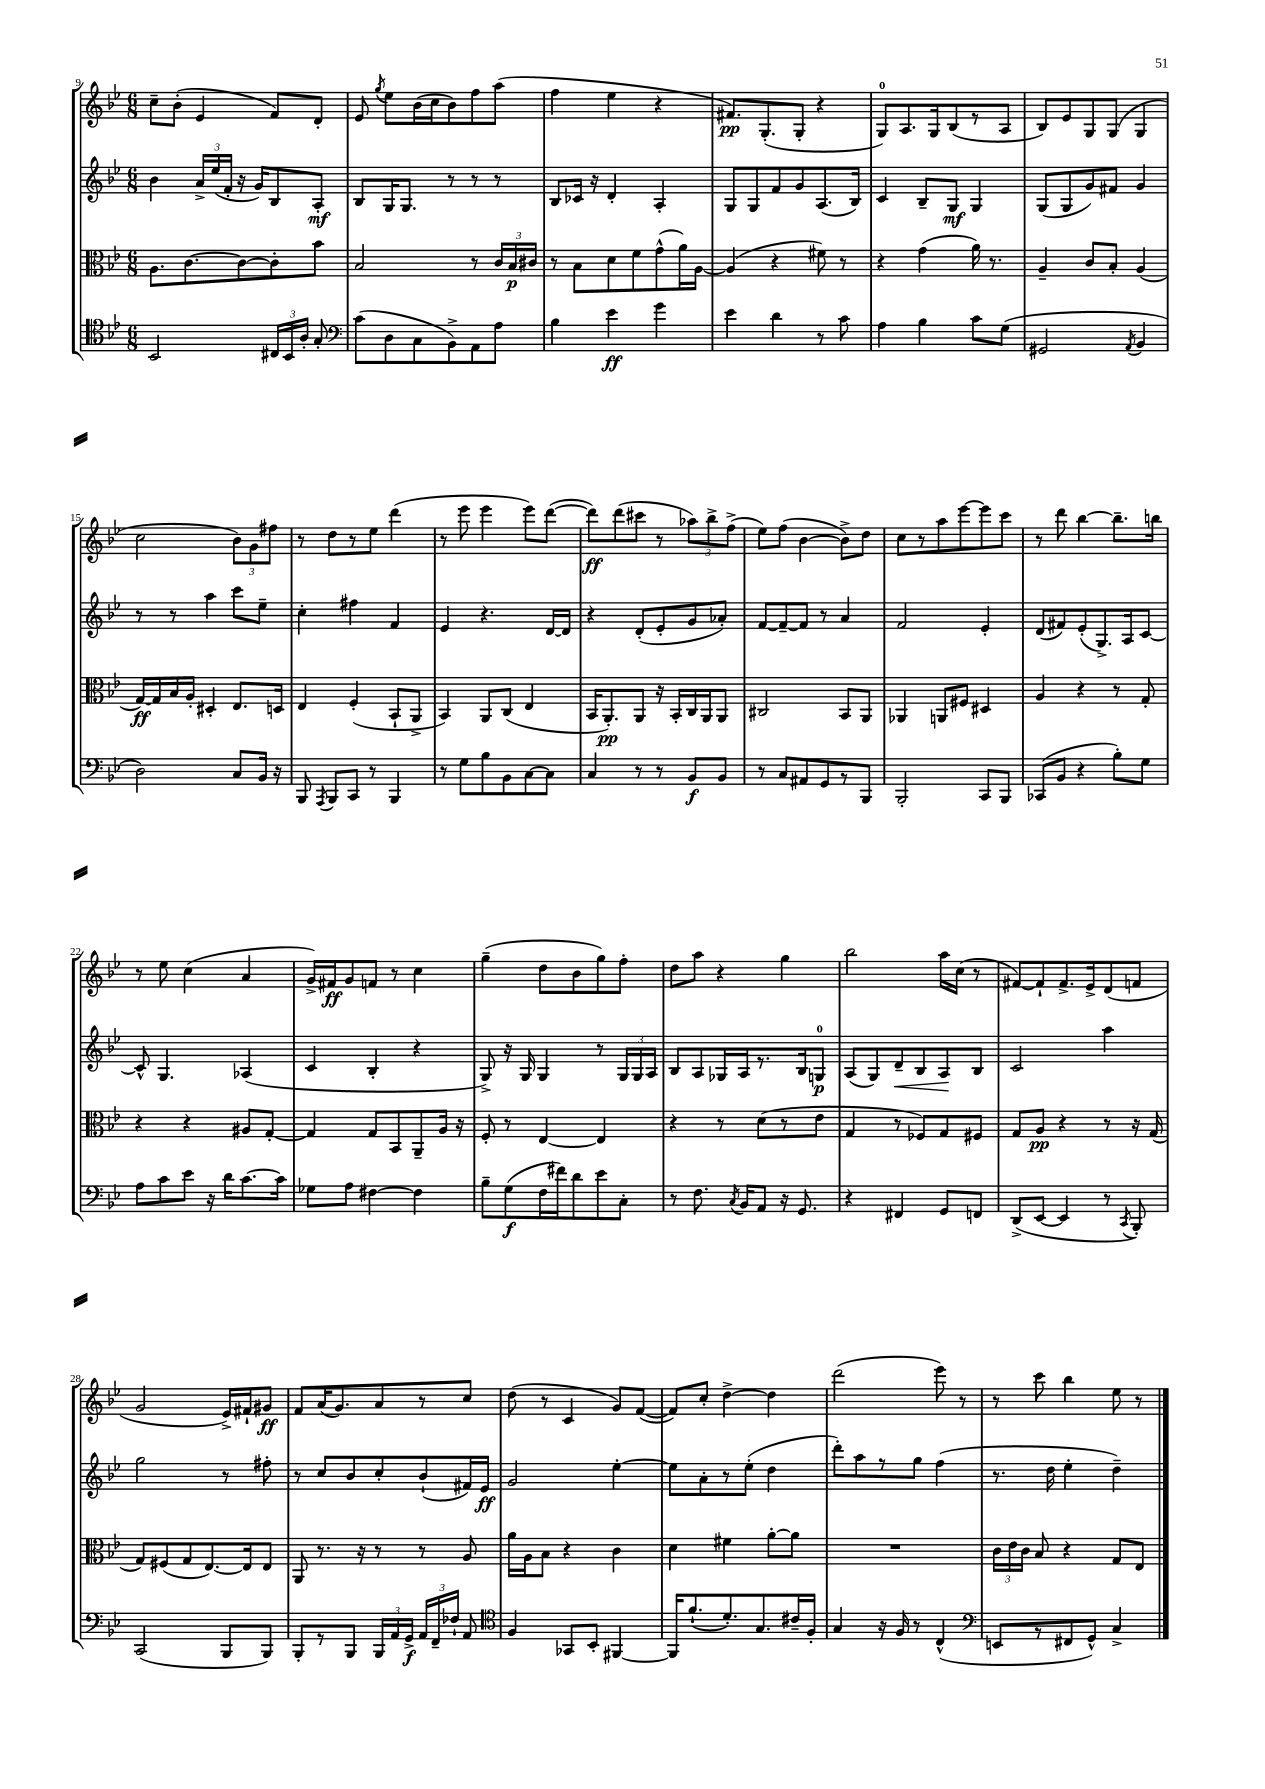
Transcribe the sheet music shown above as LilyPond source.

<<
\new StaffGroup <<
\new Staff = "s0" {
    \clef treble \key bes \major \numericTimeSignature \time 6/8
    \autoBeamOff c''8[-- bes'8]-.( ees'4 f'8[) d'8]-. |
    ees'8 \acciaccatura { g''8 } ees''8[ bes'16( c''16 bes'8) f''8 a''8]( |
    f''4 ees''4 r4 |
    fis'8.[\pp) g8.-.( g8]-. r4 |
    g8[-0) a8. g16 bes8( r8 a8] |
    bes8[) ees'8 g8 g8]( g4 |
    c''2 \tuplet 3/2 { bes'8[) g'8 fis''8] } |
    r8 d''8[ r8 ees''8] d'''4( |
    r8 ees'''8 ees'''4 ees'''8[) d'''8]~( |
    d'''8[\ff) d'''8( cis'''8] r8 \tuplet 3/2 { aes''8[) bes''8-> f''8]->( } |
    ees''8[) f''8]( bes'4~ bes'8[->) d''8] |
    c''8[ r8 a''8 ees'''8~ ees'''8 c'''8] |
    r8 d'''8 bes''4~ bes''8.[-- b''16] |
    r8 ees''8 c''4( a'4 |
    g'16[->) fis'16\ff g'8 f'8] r8 c''4 |
    g''4--( d''8[ bes'8 g''8) f''8]-. |
    d''8[ a''8] r4 g''4 |
    bes''2 a''16[ c''16]( r8 |
    fis'8[~) fis'8-! fis'8.-> ees'16-> d'8( f'8] |
    g'2 ees'16[->) fis'16-! gis'8]\ff |
    f'8[ a'16( g'8.) a'8 r8 c''8] |
    d''8( r8 c'4 g'8[) f'8]~( |
    f'8[) c''8]-. d''4~-> d''4 |
    d'''2( ees'''8) r8 |
    r8 c'''8 bes''4 ees''8 r8 \bar "|." |
}
\new Staff = "s1" {
    \clef treble \key bes \major \numericTimeSignature \time 6/8
    \autoBeamOff bes'4 \tuplet 3/2 { a'16[-> ees''16( f'16]-. } r16 g'16[) bes8 a8]-.\mf |
    bes8[ g16 g8.] r8 r8 r8 |
    bes8[ ces'16] r16 d'4-. a4-. |
    g8[ g8 f'8 g'8 a8.( bes16]) |
    c'4 bes8[-- g8]\mf g4 |
    g8[( g8 g'8) fis'8] g'4 |
    r8 r8 a''4 c'''8[ ees''8]-- |
    c''4-. fis''4 f'4 |
    ees'4 r4. d'16[~ d'16] |
    r4 d'8[-.( ees'8-. g'8 aes'8]-.) |
    f'8[~ f'8~-- f'8] r8 a'4 |
    f'2 ees'4-. |
    d'8[( fis'8) ees'8-.( g8.->) a16 c'8]~ |
    c'8-^ g4. aes4( |
    c'4 bes4-. r4 |
    g8->) r16 g16 g4 r8 \tuplet 3/2 { g16[ g16 a16] } |
    bes8[ a8 ges16 a16 r8. bes16 g8]-0\p |
    a8[( g8) d'8--\< bes8 a8\! bes8] |
    c'2 a''4 |
    g''2 r8 fis''8-. |
    r8 c''8[ bes'8 c''8-. bes'8-!( fis'16) ees'16]\ff |
    g'2 ees''4~-. |
    ees''8[ a'8-. r8 ees''8]-.( d''4 |
    d'''8[-.) a''8 r8 g''8] f''4( |
    r8. d''16 ees''4-. d''4--) \bar "|." |
}
\new Staff = "s2" {
    \clef alto \key bes \major \numericTimeSignature \time 6/8
    \autoBeamOff a8.[ c'8.~ c'8~ c'8-. bes'8] |
    bes2 r8 \tuplet 3/2 { c'16[ bes16\p cis'16] } |
    r8 bes8[ d'8 f'8 g'8-^( a'16) a16]~ |
    a4( r4 fis'8) r8 |
    r4 g'4( a'16) r8. |
    a4-- c'8[ bes8]-. a4( |
    g16[~\ff) g16 bes16 a16]-. dis4-. ees8.[ d16] |
    ees4 f4-.( bes,8[-! a,8]-> |
    bes,4) a,8[ c8]( ees4 |
    bes,16[ a,8.-.\pp) a,8] r16 bes,16[-. c16 a,16 a,8] |
    cis2 bes,8[ a,8] |
    aes,4 a,8[ fis8] dis4 |
    a4 r4 r8 g8-. |
    r4 r4 ais8[ g8]~-. |
    g4 g8[ bes,8 a,8-- a16] r16 |
    f8-. r8 ees4~ ees4 |
    r4 r8 d'8[( r8 ees'8] |
    g4 r8 fes8[) g8 fis8] |
    g8[ a8]\pp r4 r8 r16 g16( |
    g8[) fis8( g8 ees8.~) ees16 ees8] |
    a,8 r8. r16 r8 r8 a8 |
    a'16[ a16 bes8] r4 c'4 |
    d'4 fis'4 a'8[~-. a'8] |
    R2. |
    \tuplet 3/2 { c'16[ ees'16 c'16] } bes8 r4 g8[ ees8] \bar "|." |
}
\new Staff = "s3" {
    \clef tenor \key bes \major \numericTimeSignature \time 6/8
    \autoBeamOff bes,2 \tuplet 3/2 { cis16[ bes,16 a16]-. } g8-. |
    \clef bass c'8[( d8 c8 bes,8->) a,8 a8] |
    bes4 ees'4\ff g'4 |
    ees'4 d'4 r8 c'8 |
    a4 bes4 c'8[ g8]( |
    gis,2 \acciaccatura { a,8 } bes,4 |
    d2) c8[ bes,16] r16 |
    bes,,8 \acciaccatura { a,,8 } bes,,8[ c,8] r8 bes,,4 |
    r8 g8[ bes8 bes,8 c8~ c8] |
    c4 r8 r8 bes,8[\f bes,8] |
    r8 c8[ ais,8 g,8 r8 bes,,8] |
    bes,,2-. c,8[ bes,,8] |
    ces,8[( bes,8] r4 bes8[-.) g8] |
    a8[ c'8 ees'8] r16 d'16[ c'8.~ c'16] |
    ges8[ a8] fis4~ fis4 |
    bes8[-- g8\f( f16 fis'16) d'8 ees'8 c8]-. |
    r8 f8. \acciaccatura { c8 } bes,16[ a,8] r16 g,8. |
    r4 fis,4 g,8[ f,8] |
    d,8[->( ees,8]~ ees,4 r8 \acciaccatura { c,8 } bes,,8-.) |
    c,2( bes,,8[ bes,,8]) |
    bes,,8[-. r8 bes,,8] \tuplet 3/2 { bes,,16[ a,16 g,16]->\f } \tuplet 3/2 { a,16[ f,16-- fes16]-! } a,8 |
    \clef tenor f4 ges,8[ bes,8]-. fis,4~ |
    fis,16[ f'8.-!( d'8.-.) g8. cis'16-- f16]-. |
    g4 r16 f16 r8 c4-^( |
    \clef bass e,8[ r8 fis,8 g,8]-^) c4-> \bar "|." |
}
>>
>>
\layout { \context { \Score currentBarNumber = #9 } }
